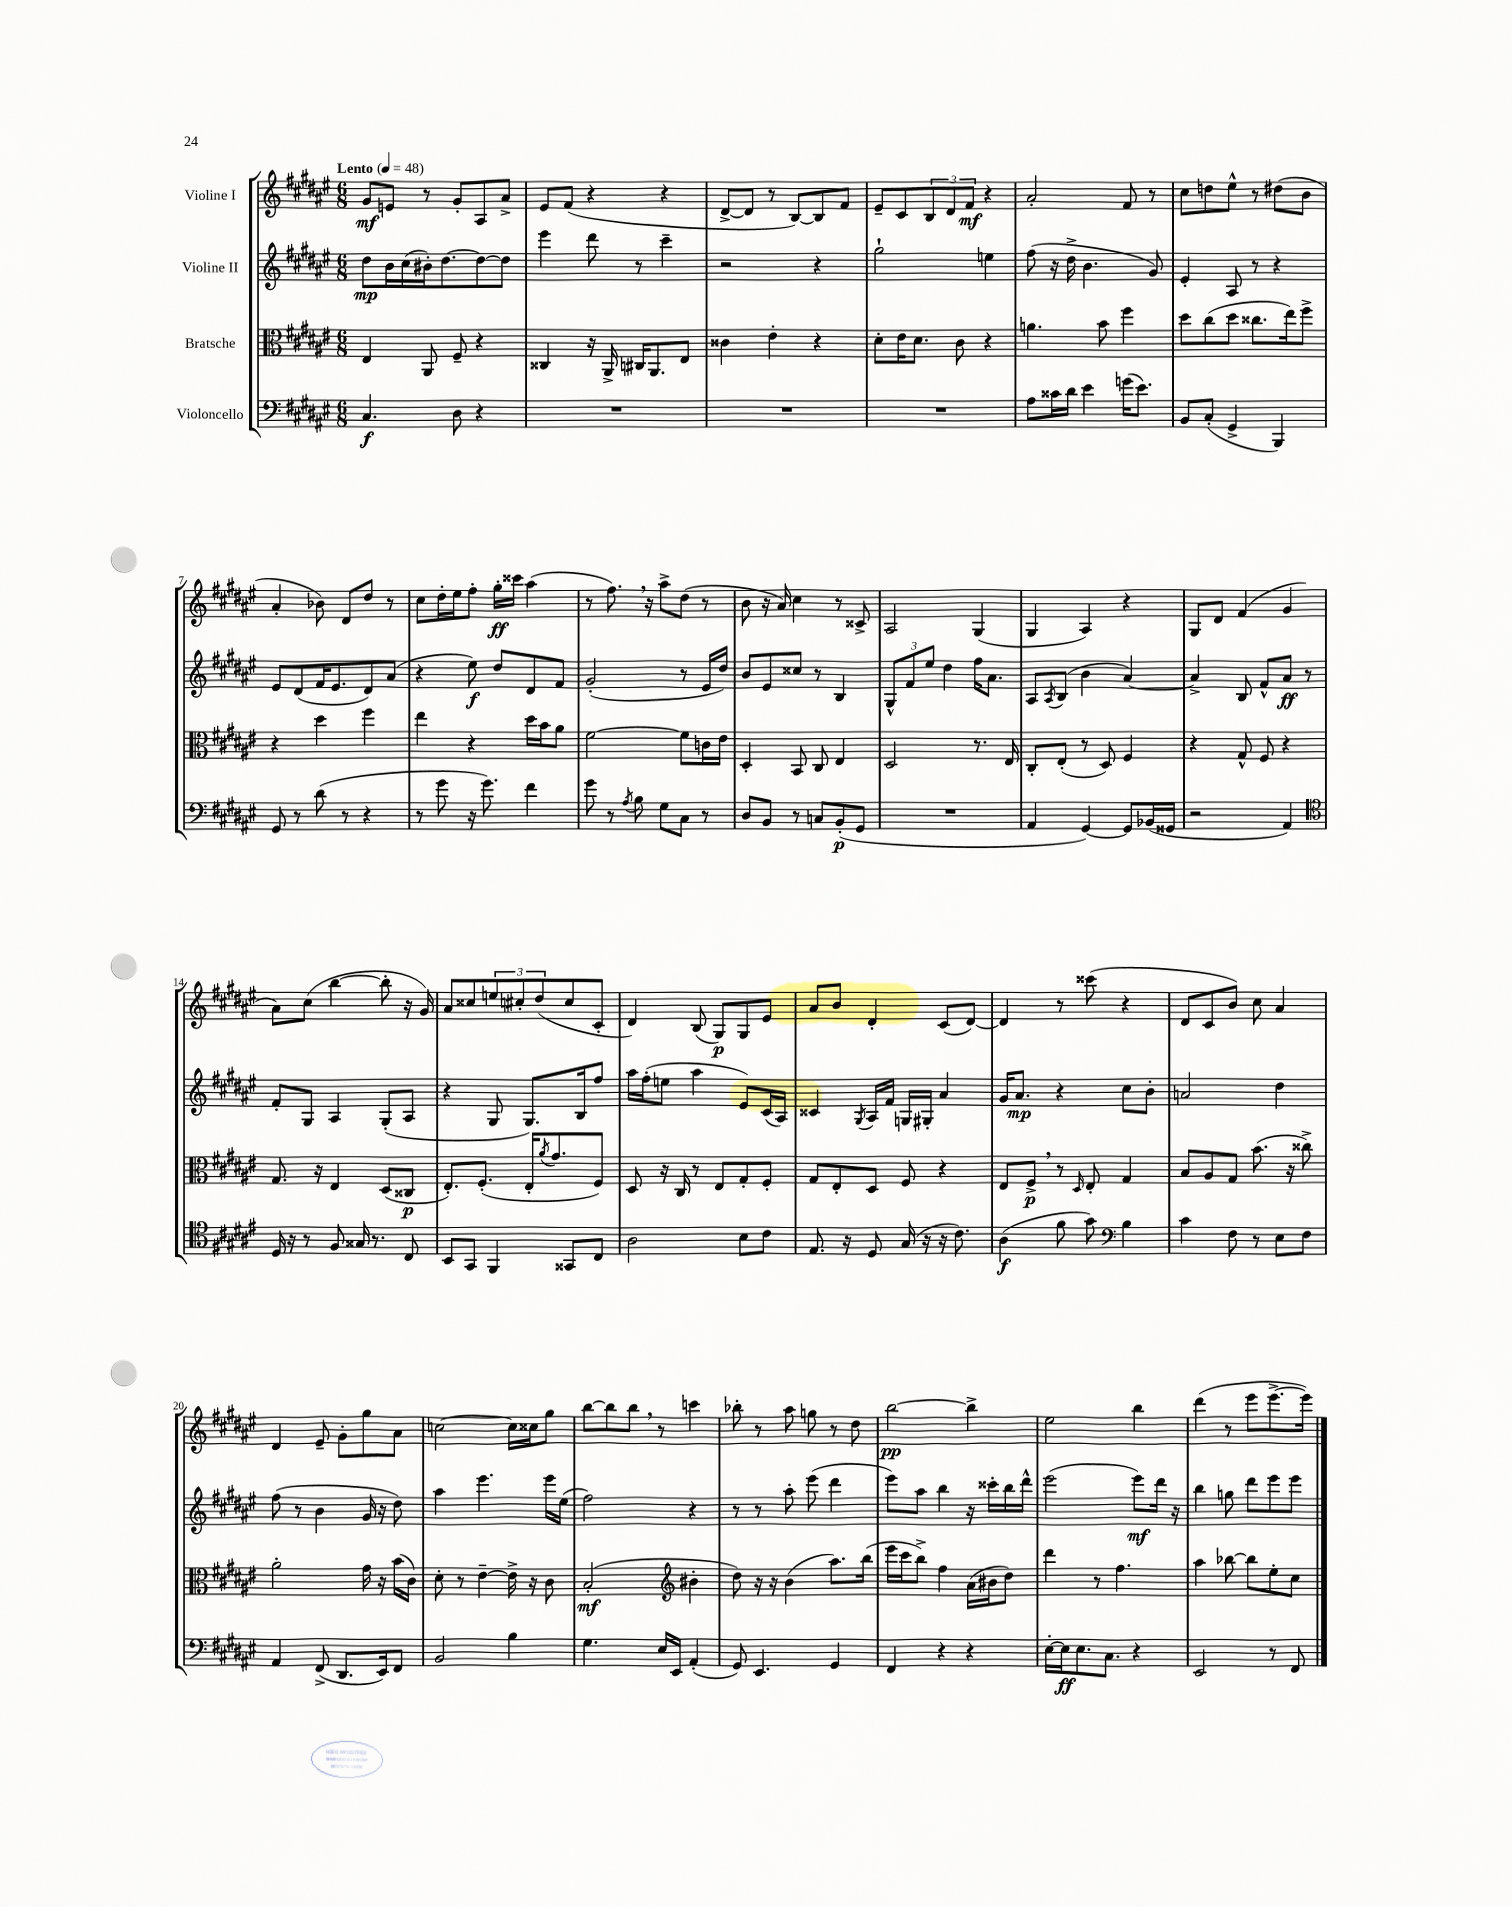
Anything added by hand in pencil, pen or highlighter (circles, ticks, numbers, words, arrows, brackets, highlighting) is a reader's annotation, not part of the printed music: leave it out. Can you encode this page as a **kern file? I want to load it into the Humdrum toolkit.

**kern	**kern	**kern	**kern
*staff4	*staff3	*staff2	*staff1
*clefF4	*clefC3	*clefG2	*clefG2
*k[f#c#g#d#a#e#]	*k[f#c#g#d#a#e#]	*k[f#c#g#d#a#e#]	*k[f#c#g#d#a#e#]
*M6/8	*M6/8	*M6/8	*M6/8
*MM48	*MM48	*MM48	*MM48
4.C#	4E#	8dd#	8g#
.	.	16b	8e
.	.	(16cc#	.
.	8AA#	16b#')	8r
.	.	[8.dd#	.
8D#	8F#~	.	8g#'
4r	4r	8dd#_	8A#
.	.	8dd#]	8a#^
=	=	=	=
2.r	4C##	4eee#	8e#
.	.	.	(8f#
.	16r	8ddd#	4r
.	16AA#^	.	.
.	16C#	8r	.
.	8.AA#	.	.
.	.	4ccc#~	4r
.	8E#	.	.
=	=	=	=
2.r	4c##	2r	[8d#^
.	.	.	8d#]
.	4e#'	.	8r
.	.	.	[8B)
.	4r	4r	8B]
.	.	.	8f#
=	=	=	=
2.r	8d#'	2gg#`	8e#~
.	16e#	.	8c#
.	8.d#	.	.
.	.	.	12B
.	.	.	12d#
.	8c#	.	.
.	.	.	12f#
.	4r	4ee	4r
=	=	=	=
8A#	4.a	(8ff#	2a#'
16c##	.	16r	.
16d#	.	16dd#^	.
4e#	.	4.b	.
.	8b	.	.
(16g	4ff#	.	8f#
8.e#)	.	.	.
.	.	8g#)	8r
=	=	=	=
8BB	8dd#	4e#'	8cc#
(8C#'	(8cc#	.	8dd
4GG#^	8dd#	8A#	8ee#^^
.	8.cc##	8r	8r
4BBB)	.	4r	(8dd#
.	16ee#)	.	.
.	8ff#^	.	8b
=	=	=	=
8GG#	4r	8e#	4a#'
8r	.	(8d#	.
(8d#	4dd#	16f#	8b-)
.	.	8.e#	.
8r	.	.	8d#
4r	4ff#	8d#)	8dd#
.	.	(8a#	8r
=	=	=	=
8r	4ee#	4r	8cc#
8g#	.	.	16dd#'
.	.	.	16ee#
16r	4r	8ee#)	8ff#'
8.g#)	.	.	.
.	.	8dd#	16gg#'
.	.	.	16ccc##
4f#	16dd#	8d#	(4aa#
.	16b	.	.
.	8a#	8f#	.
=	=	=	=
8g#	[2f#	(2g#'	8r
8r	.	.	8.ff#)
8qA#	.	.	.
8B	.	.	.
.	.	.	16r
8G#	.	.	8aa#^
8C#	8f#]	8r	(8dd#
8r	16c	16e#	8r
.	16e#	16dd#)	.
=	=	=	=
8D#	4D#'	8b	8b
8BB	.	8e#	16r
.	.	.	16a#)
8r	8BB	8cc##	4cc#
8C	8C#	8r	.
(8BB'	4E#	4B	8r
8GG#	.	.	8c##^
=	=	=	=
2.r	2D#	12G#^^	2A#
.	.	12f#	.
.	.	12ee#	.
.	.	4dd#	.
.	8.r	16ff#	(4G#
.	.	8.a#	.
.	16E#	.	.
=	=	=	=
4AA#	8C#'	8A#	4G#
.	.	8qA#	.
.	(8E#'	(8B	.
[4GG#)	8r	4b	4A#)
.	8D#)	.	.
8GG#]	4F#	[4a#)	4r
(16BB-	.	.	.
16GG##	.	.	.
=	=	=	=
2r	4r	4a#^]	8G#
.	.	.	8d#
.	8G#^^	8B	(4f#
.	8F#	8f#^^	.
4AA#)	4r	8a#	4g#
.	.	8r	.
=	=	=	=
*clefC4	*	*	*
16D#	8.G#	8f#'	8a#)
16r	.	.	.
8r	.	8G#	(8cc#
.	16r	.	.
8F#	4E#	4A#	[4bb
16G##	.	.	.
8.r	.	.	.
.	(8D#	(8G#'	8bb']
8C#	8C##	8A#	16r
.	.	.	16g#)
=	=	=	=
8BB	8.E#')	4r	8a#
8GG#	.	.	8cc##
.	(8.F#'	.	.
4FF#	.	8G#	12ee
.	.	.	12cc#'
.	16E#'	8.G#)	.
.	.	.	(12dd#
.	8qa#	.	.
.	8.g#	.	.
8GG##	.	.	8cc#
.	.	16B	.
8C#	8F#)	8ff#	8c#'
=	=	=	=
2A#	8D#	16aa#	4d#)
.	.	(16ff#'	.
.	16r	8ee	.
.	16C#	.	.
.	8r	4aa#	(8B
.	8E#	.	8G#)
8B	8G#'	8e#)	8G#
8c#	8F#'	(16c#	8e#
.	.	16A#)	.
=	=	=	=
8.E#	8G#	4c##	8a#
.	8E#'	.	8b
16r	.	.	.
.	.	8qG#	.
8D#	8D#	16A#	4d#'
.	.	16f#	.
(16G#	8F#	16G	.
16r	.	16G#'	.
16r	4r	4a#	(8c#
8.c#)	.	.	.
.	.	.	[8d#)
=	=	=	=
(4A#	8E#	16g#	4d#]
.	.	8.a#	.
.	8F#^	.	.
8f#	8r	4r	8r
.	16qqD#	.	.
8g#)	8E#'	.	(8ccc##
*clefF4	*	*	*
4B	4G#	8cc#	4r
.	.	8b'	.
=	=	=	=
4c#	8B	2a	8d#
.	8A#	.	8c#
8F#	8G#	.	8b)
8r	(8.b	.	8cc#
8E#	.	4dd#	4a#
.	16r	.	.
8F#	8cc##^)	.	.
=	=	=	=
4AA#	2a#'	(8ff#	4d#
.	.	8r	.
(8FF#^	.	4b	8e#~
8.DD#	.	.	8g#'
.	16g#	16g#	8gg#
16EE#)	16r	16r	.
8FF#	(16b	8dd#)	8a#
.	16c#)	.	.
=	=	=	=
2BB	8d#'	4aa#	[2cc
.	8r	.	.
.	[4e#~	4.eee#	.
4B	16e#^]	.	16cc]
.	16r	.	16cc##
.	8c#	16eee#	8gg#
.	.	(16ee#	.
=	=	=	=
4.G#	(2B'	2ff#)	[8bb
.	.	.	8bb]
.	.	.	8bb
16E#	.	.	8r
16EE#	.	.	.
*	*clefG2	*	*
(4AA#'	4b#'	4r	4ccc
=	=	=	=
8GG#)	8dd#)	8r	8bb-'
4.EE#	16r	8r	8r
.	16r	.	.
.	(4b	8aa#'	8aa#
.	.	(8eee#	8gg
4GG#	8.aa#)	4ddd#	8r
.	.	.	8dd#
.	(16bb	.	.
=	=	=	=
4FF#	16eee#	8eee#)	[2bb
.	16ccc#	.	.
.	8bb^)	8aa#	.
4r	4ff#	4bb	.
4r	(16a#	16r	4bb^]
.	16b#	16ccc##'	.
.	8dd#)	16bb	.
.	.	16ddd#^^	.
=	=	=	=
[16E#'	4ddd#	(2eee#	2ee#
16E#]	.	.	.
8.E#	.	.	.
.	8r	.	.
8.C#	.	.	.
.	4.ff#	.	.
4r	.	8eee#)	4bb
.	.	16ddd#	.
.	.	16r	.
=	=	=	=
2EE#	4aa#	4bb	(4ddd#
.	[8bb-	8gg	8r
.	8bb-]	8ddd#	8eee#
8r	8ee#'	8eee#	[8.eee#^
8FF#	8cc#	8eee#	.
.	.	.	16eee#])
==	==	==	==
*-	*-	*-	*-
